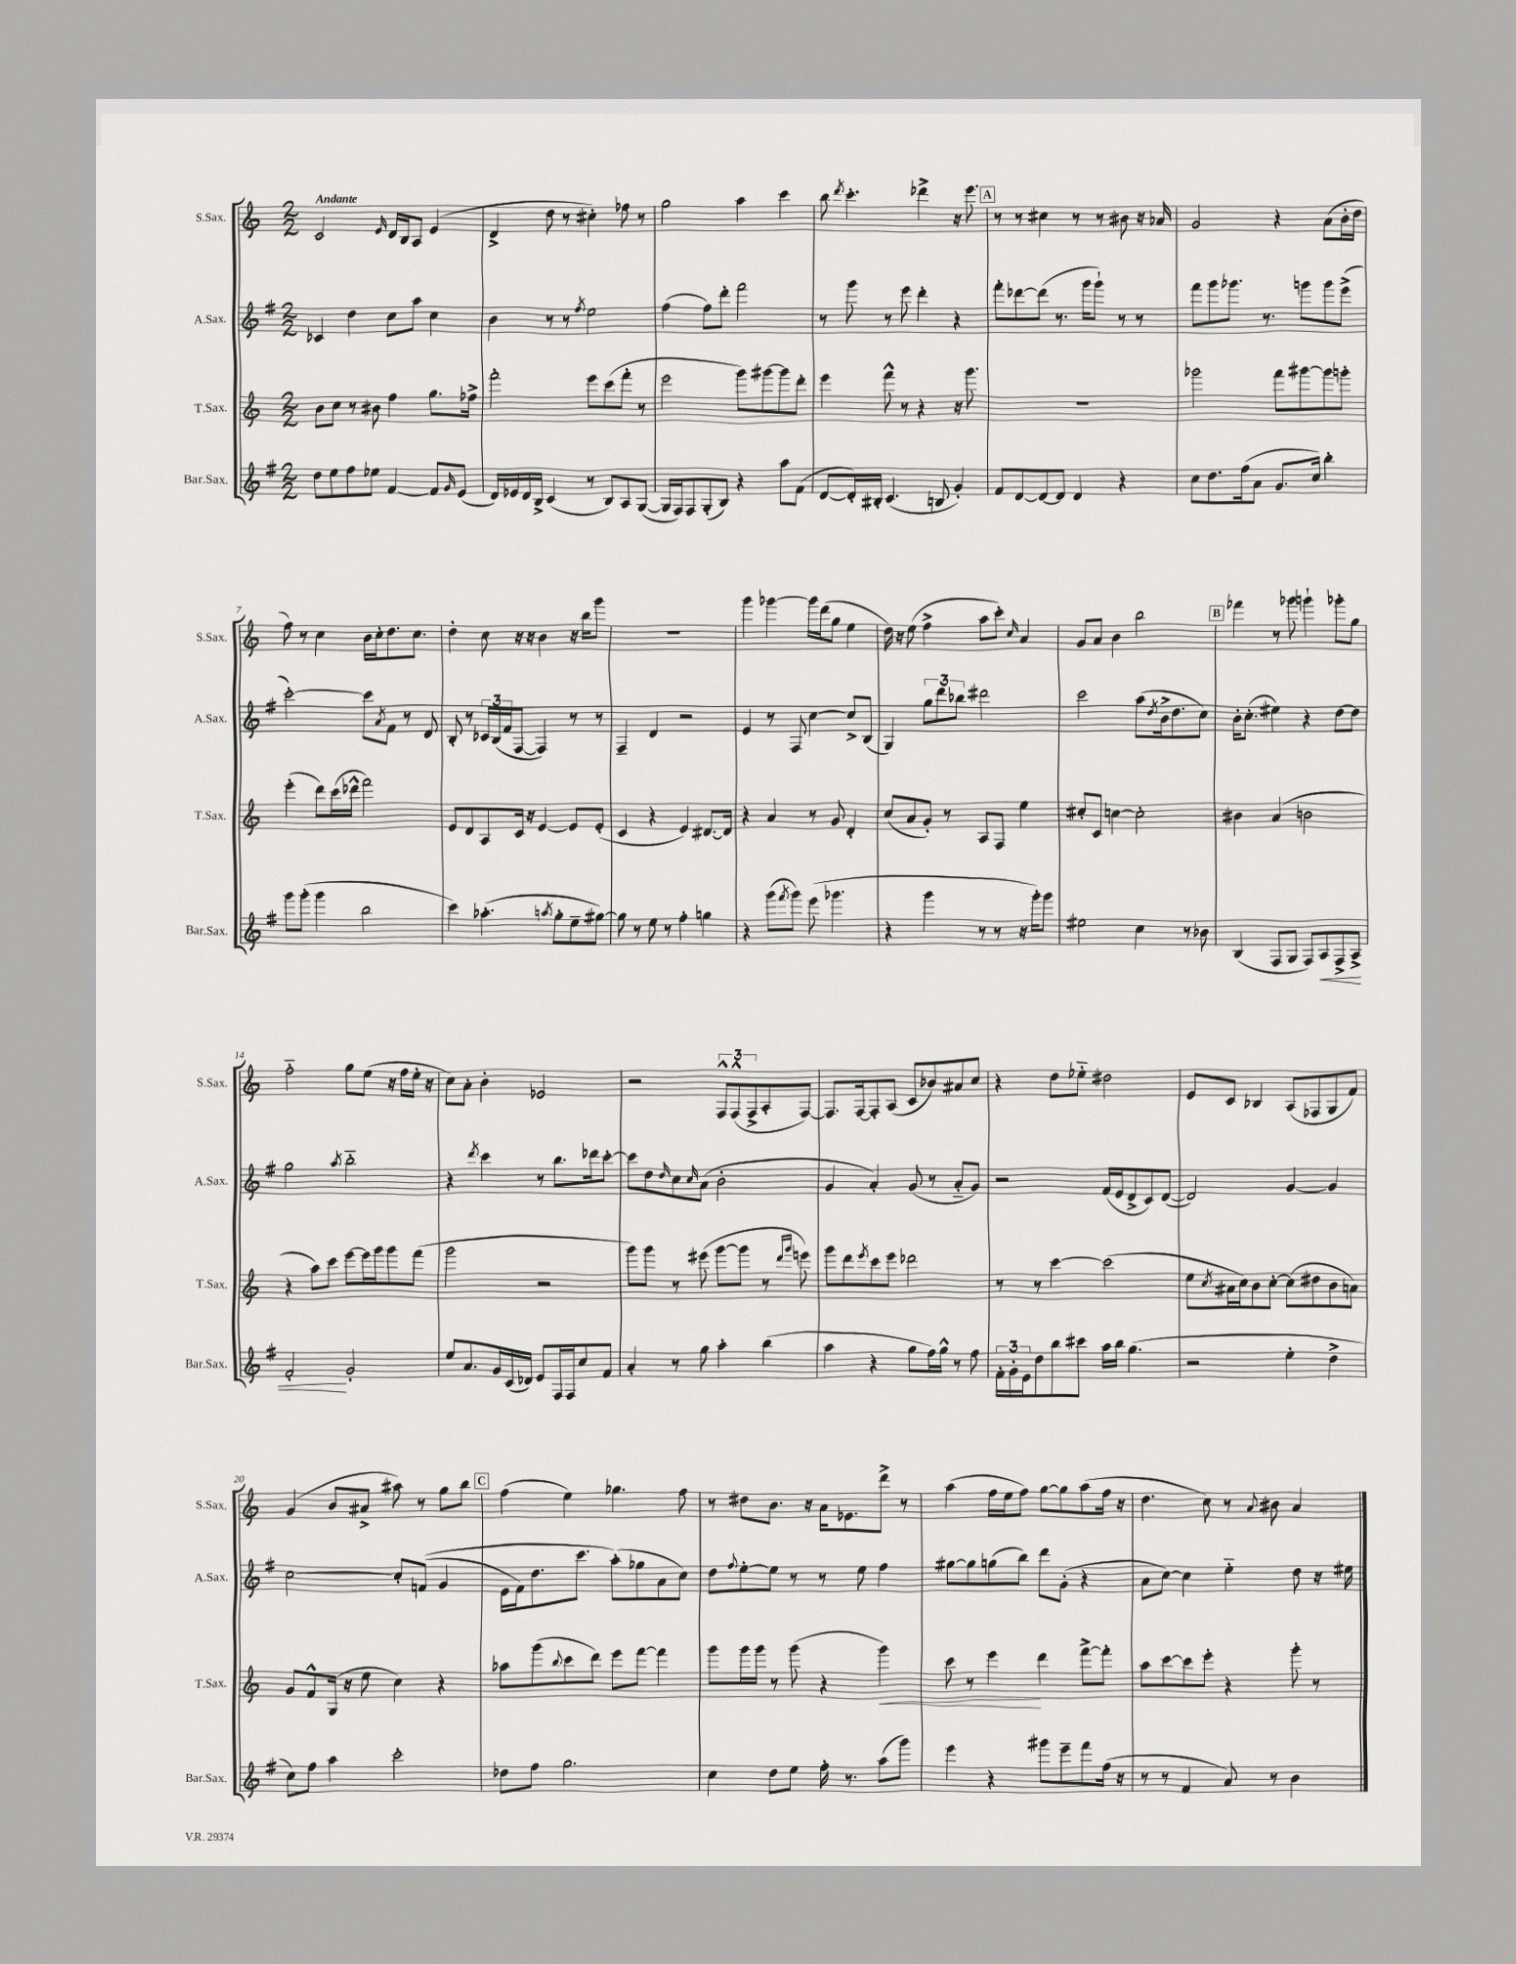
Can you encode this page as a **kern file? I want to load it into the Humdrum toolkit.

**kern	**kern	**kern	**kern
*staff4	*staff3	*staff2	*staff1
*clefG2	*clefG2	*clefG2	*clefG2
*k[f#]	*k[]	*k[f#]	*k[]
*M2/2	*M2/2	*M2/2	*M2/2
8dd	8b	4c-	2c
8ee	8cc	.	.
8ff#	8r	4dd	.
8ee-	8b#	.	.
.	.	.	16qqe
[4f#	4ff	8cc	16d
.	.	.	16B
.	.	8aa	8A
8f#]	8.gg	4cc	(4e
16qqg	.	.	.
(8e	.	.	.
.	16ff-^	.	.
=	=	=	=
16d)	2fff'	4b	4d^
16e-	.	.	.
16d	.	.	.
16B^	.	.	.
(4c	.	8r	8dd
.	.	8r	8r
.	.	8qff#	.
8r	8eee	2ee	4cc#')
8B)	(8ccc	.	.
8A	8fff'	.	8ff-
([8G	8r	.	8r
=	=	=	=
16G]	2eee	(4ff#	2gg
16F#)	.	.	.
8F#	.	.	.
(8G'	.	8ff#)	.
8B)	.	8ddd'	.
4r	8ggg)	2fff#	4aa
.	[8ggg#	.	.
8aa	8ggg#]	.	4ccc
(8f#	8ddd'	.	.
=	=	=	=
[8d	4eee	8r	8bb
.	.	.	8qddd
16d'])	.	8ggg	4.ccc'
16B#'	.	.	.
(4.c	8fff^^	8r	.
.	8r	8eee	.
.	4r	4ddd'	4ddd-^
8B	.	.	.
4g')	16r	4r	16r
.	8.ggg	.	8.eee
=	=	=	=
8f#	1r	8fff#'	8r
[8d	.	[8ddd-	8r
8d_	.	(8ddd-]	4cc#
8d]	.	8.r	.
4d	.	.	8r
.	.	16ggg	.
.	.	8ggg`)	8r
4r	.	8r	8b#
.	.	8r	16r
.	.	.	16a-
=	=	=	=
8cc	2ggg-	8fff#	2g
8.dd	.	8ggg	.
.	.	8.ggg-	.
(16ff#	.	.	.
8a	.	.	.
.	.	8.r	.
8.g	8fff	.	4r
.	[8ggg#	8ggg	.
16cc)	.	.	.
4bb'	8ggg#]	8ggg	(8a
.	8ggg'	(8eee^	16b'
.	.	.	16dd
=	=	=	=
8ggg	(4eee'	[2ccc')	8ff)
(8ggg'	.	.	8r
4ggg	8ddd)	.	4cc
.	(16ccc	.	.
.	16ddd-^^	.	.
2bb	2fff)	8ccc]	16b
.	.	.	16cc'
.	.	8qa	.
.	.	8f#	8.dd
.	.	8r	.
.	.	.	8.cc
.	.	8d	.
=	=	=	=
4ccc)	8e	8B'	4dd'
.	8d	8r	.
(4.aa-'	8A	24c-	8cc
.	.	(24B	.
.	.	24f#	.
.	16c	[8F#	16r
.	16r	.	16r
.	[4e	4F#])	4b
8qaa	.	.	.
8gg'	.	.	.
8ee~	8e]	8r	16r
.	.	.	16bb
[8gg#)	(8e'	8r	8ggg
=	=	=	=
8gg#]	4c	4F#~	1r
8r	.	.	.
8ee	4r	4d	.
8r	.	.	.
4ff#'	4e)	2r	.
4gg	[8.d#	.	.
.	16d#]	.	.
=	=	=	=
4r	4r	4e	4ggg
(8ggg	4a	8r	[4ggg-
8qfff#	.	.	.
8ggg)	.	8F#	.
(8eee	8r	[4cc	16ggg-]
.	.	.	(16ddd
4.ggg-	8g	.	8gg
.	4d'	8cc^]	4ee
.	.	(8B	.
=	=	=	=
4r	(8cc	4G)	16dd)
.	.	.	16r
.	8a	.	(8ee
4ggg	8g')	12gg	4ff^
.	.	12ddd	.
.	8r	.	.
.	.	12bb-	.
8r	8A	2ddd#	8aa
8r	8F	.	8ccc')
.	.	.	16qqcc
16r	4ee	.	4a
16ggg')	.	.	.
8ggg	.	.	.
=	=	=	=
2ee#	8cc#'	2ccc	8g
.	8c	.	8a
.	[4cc	.	4b
4cc	2cc']	(8aa	2bb
.	.	8qdd	.
.	.	16b^	.
.	.	8.dd	.
8r	.	.	.
8b-	.	8cc)	.
=	=	=	=
(4B	4b#	16b'	4fff-
.	.	(8.cc'	.
8F#	(4a	4ee#)	8r
8G	.	.	8ggg-
8F#)	2b	4r	4ggg`
8A	.	.	.
8F#^	.	[8dd	8ggg-'
8A^	.	8dd]	8gg
=	=	=	=
2f#'	4r	2gg	2ff'~
.	8aa)	.	.
.	8ccc	.	.
.	.	8qaa	.
2g'	[8eee	2bb'~	8gg
.	16eee]	.	(8ee
.	16ggg	.	.
.	8ggg	.	16r
.	.	.	16ff
.	(8fff	.	16ee'
.	.	.	16r
=	=	=	=
8ee	2ggg	4r	8cc)
8.a	.	.	8a'
.	.	8qddd	.
.	.	4ccc	4b'
16g	.	.	.
(16c	.	.	.
16d-)	.	.	.
8e	2r	8r	2e-
16F#	.	8.bb	.
16F#	.	.	.
8cc	.	.	.
.	.	16ddd-	.
8f#	.	[8ccc'	.
=	=	=	=
4a'	8ggg)	8ccc]	2r
.	8ggg	8dd	.
.	.	16qqdd	.
8r	8r	8cc	.
.	.	16qqcc	.
8gg	(8eee#	(8a	.
4aa'	[8ggg	2b'	12F^^
.	.	.	(12F^^
.	8ggg]	.	.
.	.	.	12F^
(4bb	8r	.	8A'
.	16qqddd	.	.
.	16qqggg	.	.
.	8eee)	.	[8F)
=	=	=	=
4aa	8ggg	4g	8.F]
.	8ddd	.	.
.	.	.	[16F
.	8qeee	.	.
4r	8ccc	4a')	8F']
.	8eee	.	(8A
8gg	2ddd-	(8g	8c
16ff#)	.	8r	8b-)
16gg^^	.	.	.
8r	.	8a'~	8a#
8ff#	.	8g)	8cc
=	=	=	=
24f#'	8r	2r	4r
24g'	.	.	.
24e	.	.	.
8dd	8r	.	.
8bb	[4ccc	.	8dd
8ccc#	.	.	8ee-'~
16aa	(2ccc]	(16f#	2dd#
16bb	.	16e	.
(4.gg	.	8d^	.
.	.	8c)	.
.	.	([8d	.
=	=	=	=
2r	8ee	2d])	8e
.	8qcc	.	.
.	16a#	.	8c
.	16cc)	.	.
.	8b	.	4B-
.	[8cc'	.	.
4ee'	(8cc]	[4g	(8A
.	8dd#	.	8F-
4dd^	8b	4g]	8G
.	8a)	.	8f)
=	=	=	=
8cc)	8g	[2cc	(4g
8ff#	8f^^	.	.
4aa	(16G	.	8b
.	16r	.	.
.	8ee	.	8a#^
2ccc'	4cc)	8cc']	8aa#)
.	.	&((8f	8r
.	4r	4g	8gg
.	.	.	8bb
=	=	=	=
8dd-	8aa-	16e	(4ff
.	.	16f#)	.
8ff#	(8ggg	8.dd	.
.	8qqbb	.	.
2.gg	8ccc	.	4ee)
.	.	8.ccc	.
.	8ddd)	.	.
.	8eee	(8aa'&)	4.gg-
.	[8fff	8gg-	.
.	4fff]	8a	.
.	.	8cc)	8ff
=	=	=	=
4cc	8ggg	8dd	8r
.	.	8qqff#	.
.	16ggg	[8ee'	8dd#
.	16ggg	.	.
8dd	8r	8ee]	8.b
8ee	(8ggg	8r	.
.	.	.	16r
16ff#'	4r	8r	16a
8.r	.	.	8.e-
.	.	8ee	.
(8aa	4ggg)	4ff#	8ddd^
8ggg)	.	.	8r
=	=	=	=
4eee	8ccc	[8gg#	(4aa
.	8r	8gg#]	.
4r	4eee	(8gg	16ff
.	.	.	16ee
.	.	8bb)	8ff)
8ggg#	4ddd	8ddd	[8gg
8eee~	.	(8g'	8gg]
8fff#	[8fff^	4r	(8aa
(16ff#	8fff']	.	16ff
16r	.	.	16r
=	=	=	=
8r	8aa	8a	4.dd
8r	[8ccc	[8cc)	.
4f#	8ccc]	4cc]	.
.	8eee'	.	8cc)
8a)	4r	4ee'~	8r
.	.	.	8qqa
8r	.	.	8b#
4b	8ggg'	8dd	4a
.	8r	16r	.
.	.	16ee#	.
==	==	==	==
*-	*-	*-	*-
